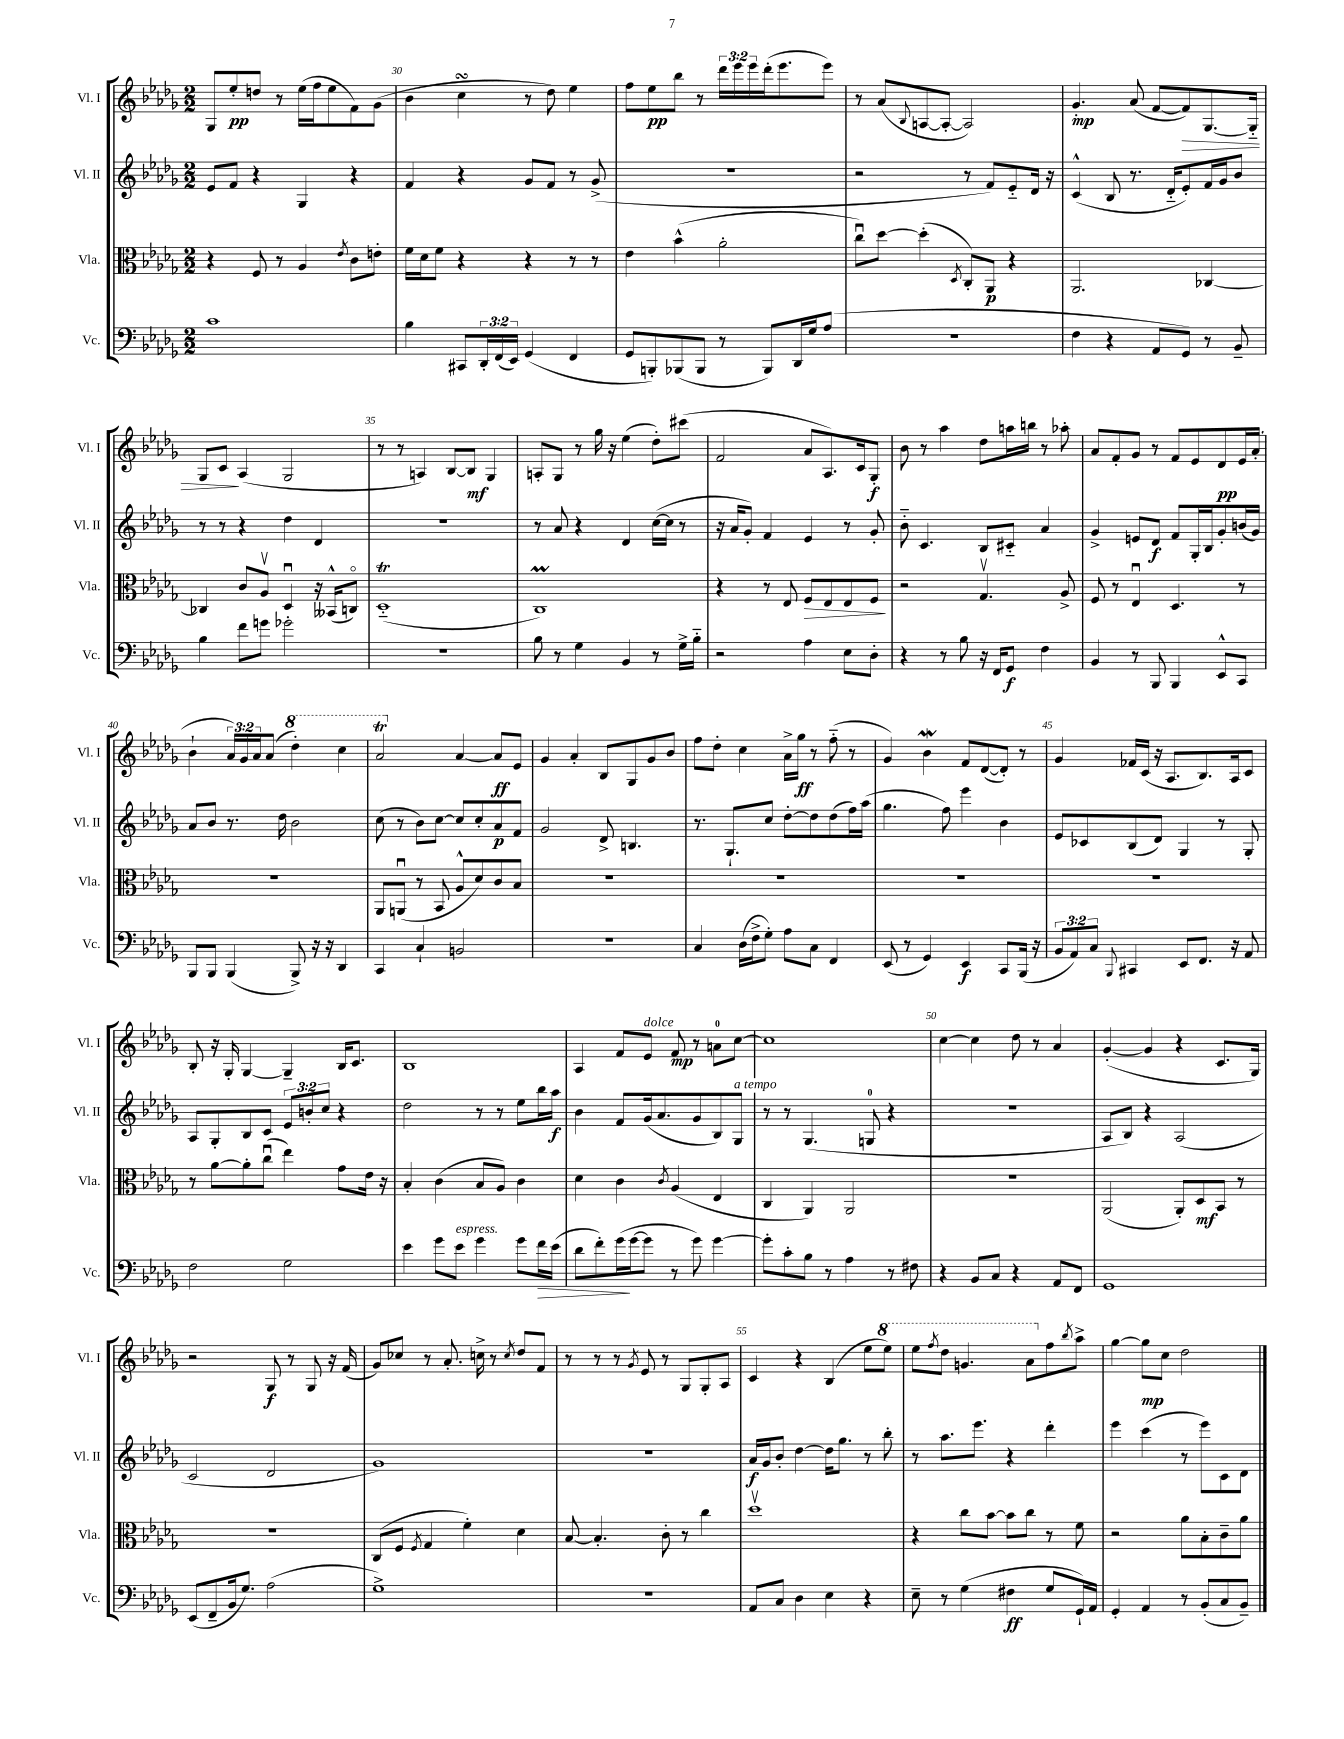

**kern	**kern	**kern	**kern
*staff4	*staff3	*staff2	*staff1
*clefF4	*clefC3	*clefG2	*clefG2
*k[b-e-a-d-g-]	*k[b-e-a-d-g-]	*k[b-e-a-d-g-]	*k[b-e-a-d-g-]
*M2/2	*M2/2	*M2/2	*M2/2
1c	4r	8e-	8G-
.	.	8f	8ee-'
.	8F	4r	8dd
.	8r	.	8r
.	4A-	4G-	(16ee-
.	.	.	16ff
.	.	.	8ee-
.	8qe-	.	.
.	8c	4r	8f)
.	8e'	.	(8g-
=	=	=	=
4B-	16f	4f	4b-
.	16d-	.	.
.	8f	.	.
8CC#	4r	4r	4cc
24DD-'	.	.	.
(24FF	.	.	.
24EE-)	.	.	.
(4GG-	4r	8g-	8r
.	.	8f	8dd-)
4FF	8r	8r	4ee-
.	8r	(8g-^	.
=	=	=	=
8GG-	4e-	1r	8ff
8BBB')	.	.	8ee-
(8BBB-	(4b-^^	.	8bb-
8BBB-	.	.	8r
8r	2a-'	.	24ddd-
.	.	.	24eee-
.	.	.	24eee-
8BBB-)	.	.	(16ddd-'
.	.	.	8.eee-
16DD-	.	.	.
16G-	.	.	.
(8A-	.	.	8eee-)
=	=	=	=
1r	8ccu)	2r	8r
.	[8dd-	.	(8a-
.	.	.	8qqB-
.	(4dd-']	.	[8A
.	.	.	8A'_
.	8qD-	.	.
.	8C')	8r	2A])
.	8AA-	8f)	.
.	4r	8e-'~	.
.	.	16d-	.
.	.	16r	.
=	=	=	=
4F	2.AA-	(4c^^	4.g-'
4r	.	8B-	.
.	.	8.r	(8a-
8AA-	.	.	[8f
.	.	16d-'~	.
8GG-)	.	8e-')	8f])
8r	[4C-	16f	[8.G-
.	.	16g-	.
8BB-~	.	8b-	.
.	.	.	16G-'~]
=	=	=	=
4B-	4C-]	8r	8G-
.	.	8r	8c
8f	8c	4r	(4A-
8g	8A-v	.	.
2g-'	4D-u	4dd-	2G-
.	16r	4d-	.
.	(16BB--^^	.	.
.	8Co)	.	.
=	=	=	=
1r	(1D-'~	1r	8r
.	.	.	8r
.	.	.	4A)
.	.	.	[8B-
.	.	.	8B-]
.	.	.	4G-
=	=	=	=
8B-	1C)	8r	8A'
8r	.	8a-	8G-
4G-	.	4r	8r
.	.	.	16gg-
.	.	.	16r
4BB-	.	4d-	(4ee-
8r	.	([16cc	8dd-')
.	.	16cc]	.
16G-^	.	8r	(8ccc#
16B-'~	.	.	.
=	=	=	=
2r	4r	16r	2f
.	.	16a-	.
.	.	8g-')	.
.	8r	4f	.
.	8E-	.	.
4A-	8F	4e-	8a-
.	8E-	.	8.A-)
8E-	8E-	8r	.
.	.	.	16c
8D-'	8F	8g-'	8G-'
=	=	=	=
4r	2r	8b-'~	8b-
.	.	4.c	8r
8r	.	.	4aa-
8B-	.	.	.
16r	4.G-v	8B-	8dd-
16FF	.	.	.
8GG-	.	8c#'~	16aa
.	.	.	16bb
4F	.	4a-	8r
.	8A-^	.	8aa-'
=	=	=	=
4BB-	8F	4g-^	8a-
.	8r	.	8f'
8r	4E-u	8e	8g-
8BBB-	.	8d-	8r
4BBB-	4.D-	8f	8f
.	.	16G-'	8e-
.	.	16B-	.
8EE-^^	.	8g-'	8d-
8CC	8r	(16b	16e-
.	.	16g-)	(16a-'
=	=	=	=
8BBB-	1r	8a-	4b-`
8BBB-	.	8b-	.
(4BBB-	.	8.r	24a-)
.	.	.	24g-
.	.	.	24a-
.	.	.	(8a-
.	.	16dd-	.
8BBB-^)	.	2b-	4ddd-')
16r	.	.	.
16r	.	.	.
4DD-	.	.	4ccc
=	=	=	=
4CC	8AA-	(8cc	2aa-
.	(8AAu	8r	.
4C`	8r	8b-)	.
.	8BB-	[8cc	.
2BB	8A-^^	8cc]	[4a-
.	8d-)	8cc'	.
.	8c	8a-	8a-]
.	8B-	8f	8e-
=	=	=	=
1r	1r	2g-	4g-
.	.	.	4a-'
.	.	8d-^	8B-
.	.	4.B	8G-
.	.	.	8g-
.	.	.	8b-
=	=	=	=
4C	1r	8.r	8ff
.	.	.	8dd-'
.	.	8.G-`	.
(16D-	.	.	4cc
16F^	.	.	.
8G-')	.	8cc	.
8A-	.	[8dd-'	16a-^
.	.	.	16gg-
8C	.	8dd-]	8r
4FF	.	(8dd-	(8ff'~
.	.	16ff)	8r
.	.	(16aa-	.
=	=	=	=
(8EE-	1r	4.gg-	4g-)
8r	.	.	.
4GG-)	.	.	4b-
.	.	8ff)	.
4EE-	.	4eee-	8f
.	.	.	([8d-
8CC	.	4b-	8d-'])
(16BBB-	.	.	8r
16r	.	.	.
=	=	=	=
12BB-	1r	8e-	4g-
12AA-)	.	.	.
.	.	8c-	.
12C	.	.	.
8qqBBB-	.	.	.
4CC#	.	(8B-	16f-
.	.	.	(16c
.	.	8d-)	16r
.	.	.	8.A-
8EE-	.	4G-	.
8.FF	.	.	8.B-)
.	.	8r	.
16r	.	.	16A-
8AA-	.	8G-'	8c
=	=	=	=
2F	8r	8A-	8B-'
.	[8a-	8G-'	16r
.	.	.	16G-'
.	8a-']	8B-	[4G-
.	(8ccu	8c	.
2G-	4ee-)	12e-	4G-~]
.	.	12b'	.
.	.	12cc	.
.	8g-	4r	16B-
.	.	.	8.c
.	16e-	.	.
.	16r	.	.
=	=	=	=
4e-	4B-'	2dd-	1B-
8g-	(4c	.	.
8e-	.	.	.
4g-	8B-	8r	.
.	8A-)	8r	.
8g-	4c	8ee-	.
16f	.	16bb-	.
(16e-	.	16aa-	.
=	=	=	=
8d-	4d-	4b-	4A-
8f')	.	.	.
(16g-	4c	8f	8f
[16g-	.	.	.
8g-]	.	(16g-	8e-
.	.	8.a-	.
.	8qc	.	.
8r	(4A-	.	8f
8g-)	.	8g-	8r
[4g-	4E-	8B-)	8a
.	.	8G-	[8cc
=	=	=	=
8g-']	4C	8r	1cc]
8c'	.	8r	.
8B-	4AA-)	(4.G-	.
8r	.	.	.
4A-	2AA-	.	.
.	.	8G	.
8r	.	4r	.
8F#	.	.	.
=	=	=	=
4r	1r	1r	[4cc
8BB-	.	.	4cc]
8C	.	.	.
4r	.	.	8dd-
.	.	.	8r
8AA-	.	.	4a-
8FF	.	.	.
=	=	=	=
1GG-	(2AA-	8A-	([4g-'
.	.	8B-)	.
.	.	4r	4g-]
.	8AA-')	(2A-	4r
.	8D-	.	.
.	8BB-	.	8.c
.	8r	.	.
.	.	.	16G-)
=	=	=	=
(8EE-	1r	2c	2r
8FF~	.	.	.
16BB-	.	.	.
8.G-)	.	.	.
(2A-	.	2d-	8G-
.	.	.	8r
.	.	.	8G-
.	.	.	16r
.	.	.	(16f
=	=	=	=
1G-^)	(8C	1g-)	8g-)
.	8F	.	8cc-
.	8qF	.	.
.	4G-	.	8r
.	.	.	8.a-'
.	4f')	.	.
.	.	.	16cc^
.	.	.	8r
.	.	.	8qcc
.	4d-	.	8dd-
.	.	.	8f
=	=	=	=
1r	[8B-	1r	8r
.	4.B-']	.	8r
.	.	.	8r
.	.	.	8qg-
.	.	.	8e-
.	8c'	.	8r
.	8r	.	8G-
.	4cc	.	8G-'
.	.	.	8A-
=	=	=	=
8AA-	1dd-v	16a-	4c
.	.	16g-	.
8C	.	8b-'	.
4D-	.	[4dd-	4r
4E-	.	16dd-]	(4B-
.	.	8.gg-	.
4r	.	8r	8ee-
.	.	8bb-'	8eee-)
=	=	=	=
8E-~	4r	8r	8eee-
.	.	.	8qfff
8r	.	8.aa-	8ddd-
(4G-	8cc	.	4.gg
.	.	8.eee-	.
.	[8b-	.	.
4F#	8b-]	4r	.
.	8cc	.	8aa-
8G-	8r	4ddd-'	8ff
.	.	.	8qbb-
16GG-`)	8f	.	8aa-^
16AA-	.	.	.
=	=	=	=
4GG-'	2r	4eee-	[4gg-
4AA-	.	(4ccc	8gg-]
.	.	.	8cc
8r	8a-	8r	2dd-
(8BB-'	8B-'	8eee-)	.
8C	8c~	8c	.
8BB-~)	8a-	8d-	.
==	==	==	==
*-	*-	*-	*-
